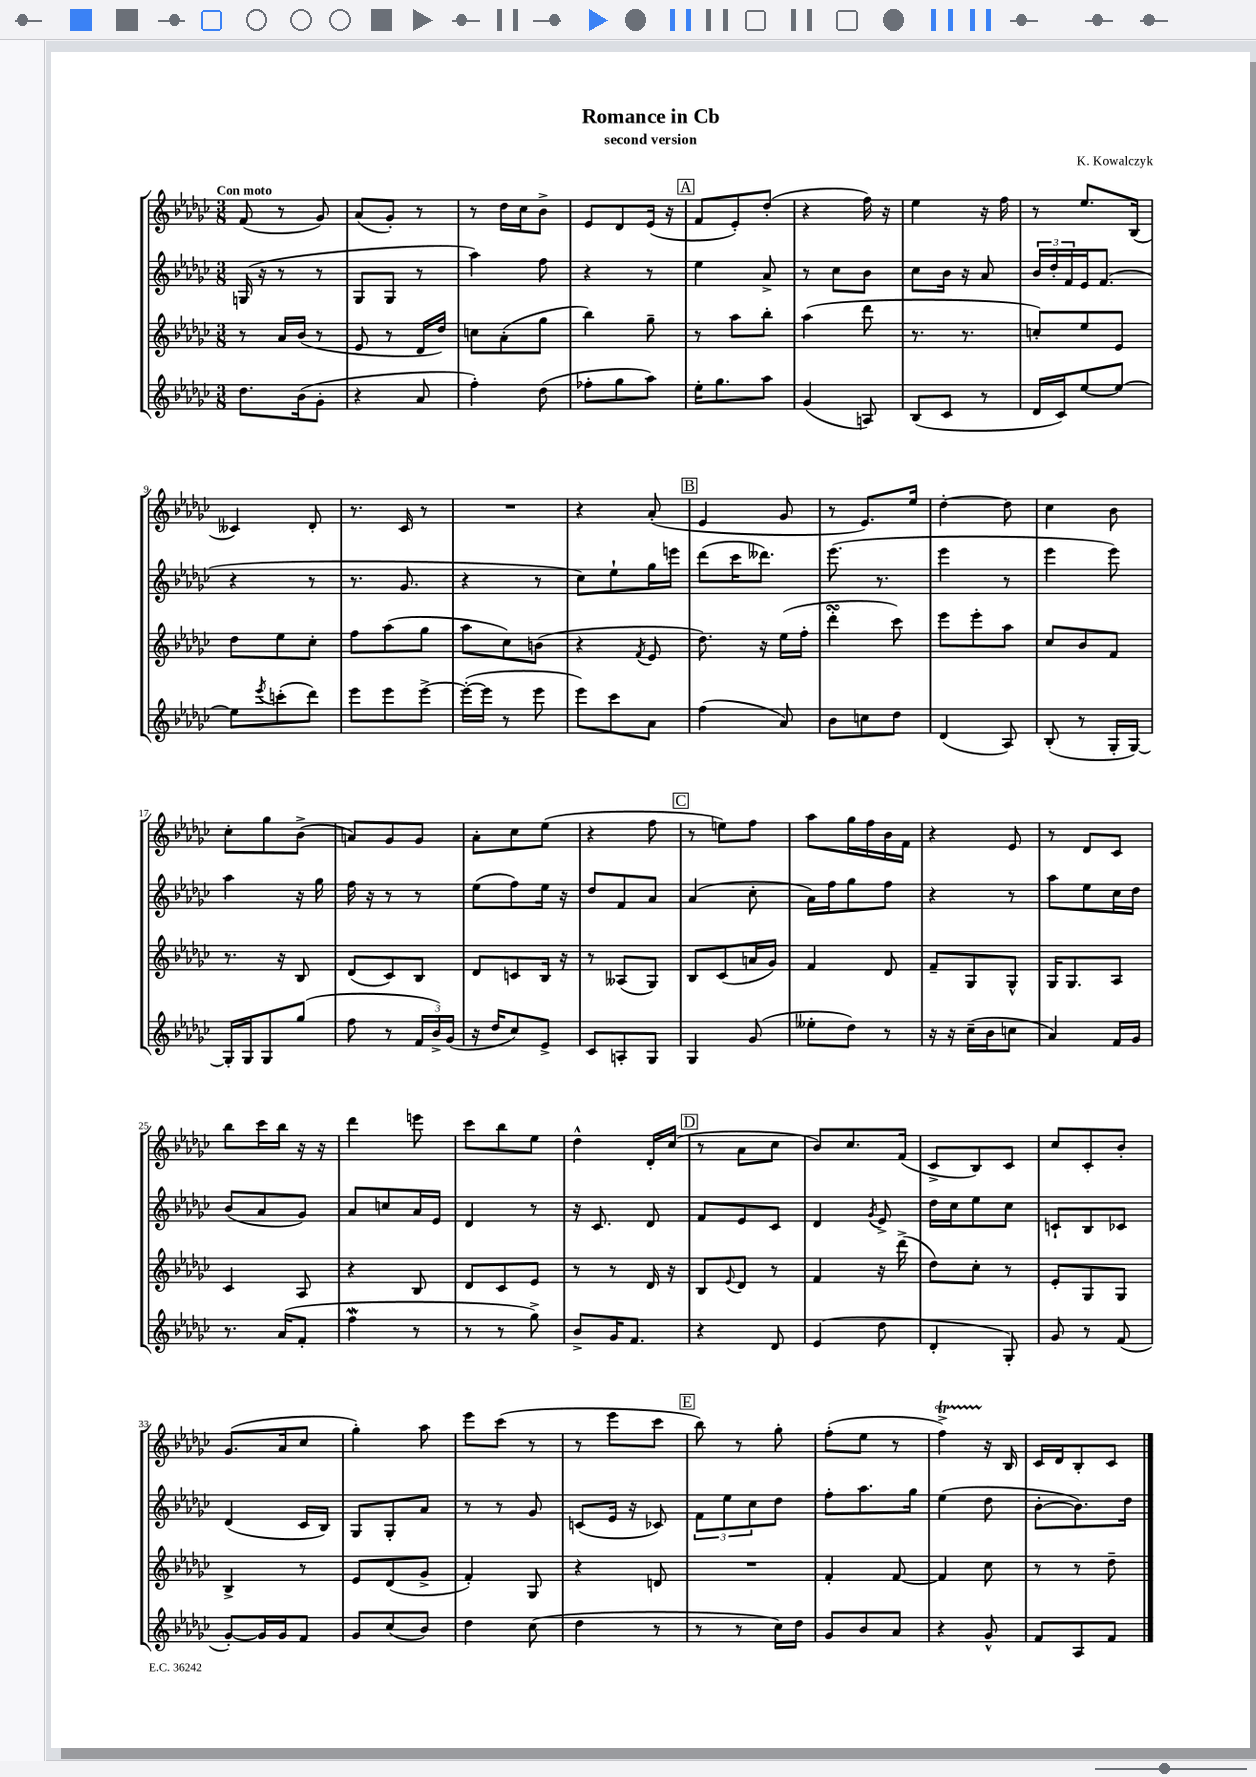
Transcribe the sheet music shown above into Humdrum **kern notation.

**kern	**kern	**kern	**kern
*part4	*part3	*part2	*part1
*staff4	*staff3	*staff2	*staff1
*clefG2	*clefG2	*clefG2	*clefG2
*k[b-e-a-d-g-c-]	*k[b-e-a-d-g-c-]	*k[b-e-a-d-g-c-]	*k[b-e-a-d-g-c-]
*M3/8	*M3/8	*M3/8	*M3/8
=1	=1	=1	=1
!	!	!	!LO:TX:a:B:t=Con moto
8.dd-\L	8r	(16Gn/	(8f/
.	.	16r	.
.	16a-/LL	8r	8r
(16b-\k	(16b-/JJ	.	.
8g-'\J	8r	8r	8g-/)
=2	=2	=2	=2
4r	8e-/	8G-/L	(8a-/L
.	8r	8G-/J	8g-'/J)
8a-/	16d-/LL	8r	8r
.	16dd-/JJ)	.	.
=3	=3	=3	=3
4ff'\)	8ccn\L	4aa-\)	8r
.	(8a-'\	.	16dd-\LL
.	.	.	16cc-\J
(8dd-\	8gg-\J	8ff\	8b-^\J
=4	=4	=4	=4
8ff-X'\L	4bb-\)	4r	8e-/L
8gg-\	.	.	8d-/
8aa-\J)	8gg-~\	8r	(16e-/Jk
.	.	.	16r
!!LO:REH:place=s1:t=A
=5	=5	=5	=5
16ee-'\KL	8r	4ee-\	8f/L
8.gg-\	.	.	.
.	8aa-\L	.	8e-'/)
8aa-\J	8bb-'\J	8a-^/	(8dd-'/J
=6	=6	=6	=6
(4g-/	(4aa-\	8r	4r
.	.	8cc-\L	.
8An/)	8ddd-\	8b-\J	16ff\)
.	.	.	16r
=7	=7	=7	=7
(8B-/L	8.r	8cc-\L	4ee-\
8c-/J	.	16b-\Jk	.
.	8.r	16r	.
8r	.	8a-/	16r
.	.	.	16ff\
=8	=8	=8	=8
16d-/LL	8ccn'/L)	24b-/LL	8r
.	.	24dd-'/	.
16c-/J)	.	.	.
.	.	24f/	.
[8ee-/	8ee-/	16e-/J	8.ee-/L
.	.	(8.f/J	.
8ee-/J_	8e-/J	.	.
.	.	.	(16B-/Jk
!!LO:LB:g=z
=9	=9	=9	=9
8ee-\L]	8dd-\L	4r	4c--X/)
8qeee-/	.	.	.
(8cccn'\	8ee-\	.	.
8ddd-\J)	8cc-'\J	8r	8d-'/
=10	=10	=10	=10
8eee-\L	8ff\L	8.r	8.r
8eee-\	(8aa-\	.	.
.	.	8.g-/	16c-/
[8eee-^\J	8gg-\J	.	8r
=11	=11	=11	=11
(16eee-'\LL_	8aa-\L	4r	4.r
16eee-\JJ]	.	.	.
8r	8cc-\)	.	.
8eee-\	(8bn\J	8r	.
=12	=12	=12	=12
8eee-\L)	4r	8cc-\L)	4r
8ccc-\	.	8ee-`\	.
.	8qf/	.	.
8a-\J	8e-/	16gg-\L	(8a-'/
.	.	16eeen\JJ	.
!!LO:REH:place=s1:t=B
=13	=13	=13	=13
(4ff\	8.dd-\)	(8ddd-\L	4e-/
.	.	16ccc-\K	.
.	16r	8.ddd--X\J)	.
8a-/)	(16ee-\LL	.	8g-/
.	16ff'\JJ	.	.
=14	=14	=14	=14
8b-\L	4ddd-sSSS'\	(8.eee-\	8r
8ccn\	.	.	8.e-/L)
.	.	8.r	.
8dd-\J	8ccc-\)	.	.
.	.	.	16ee-/Jk
=15	=15	=15	=15
(4d-/	8eee-\L	4eee-\	[4dd-'\
.	8eee-'\	.	.
8A-/)	8aa-\J	8r	8dd-\]
=16	=16	=16	=16
(8B-'/	8cc-/L	4eee-\	4cc-\
8r	8b-/	.	.
16G-'/LL	8f/J	8eee-\)	8b-\
[16G-/JJ)	.	.	.
!!LO:LB:g=z
=17	=17	=17	=17
16G-'/LL]	8.r	4aa-\	8cc-'\L
16G-/J	.	.	.
8G-/	.	.	8gg-\
.	16r	.	.
(8gg-/J	8B-/	16r	(8b-^\J
.	.	16gg-\	.
=18	=18	=18	=18
8ff\	(8d-/L	16ff\	8an/L)
.	.	16r	.
8r	8c-/)	8r	8g-/
24f/LL	8B-/J	8r	8g-/J
24b-^/)	.	.	.
(24g-/JJ	.	.	.
=19	=19	=19	=19
16r	8d-/L	(8ee-\L	8a-'\L
16dd-/KL	.	.	.
8cc-/)	8cn/	8ff\)	8cc-\
8e-^/J	16B-/Jk	16ee-\Jk	(8ee-\J
.	16r	16r	.
=20	=20	=20	=20
8c-/L	8r	8dd-/L	4r
8An'/	(8A--X/L	8f/	.
8G-/J	8G-/J)	8a-/J	8ff\
!!LO:REH:place=s1:t=C
=21	=21	=21	=21
4G-/	8B-/L	(4a-/	8r
.	(8c-/	.	8een\L)
(8g-/	16an/L	8cc-'\	8ff\J
.	16g-/JJ)	.	.
=22	=22	=22	=22
8ee--X'\L	4f/	16a-\LL)	8aa-\L
.	.	16ff\J	.
8dd-\J)	.	8gg-\	16gg-\L
.	.	.	16ff\
8r	8d-/	8ff\J	16b-\
.	.	.	16f\JJ
=23	=23	=23	=23
16r	8f~/L	4r	4r
16r	.	.	.
(16cc-~\LL	8G-/	.	.
16b-\J	.	.	.
8ccn\J	8G-^^/J	8r	8e-/
=24	=24	=24	=24
4a-/)	16G-/KL	8aa-\L	8r
.	8.G-/	.	.
.	.	8ee-\	8d-/L
16f/LL	8A-/J	16cc-\L	8c-/J
16g-/JJ	.	16dd-\JJ	.
!!LO:LB:g=z
=25	=25	=25	=25
8.r	4c-/	(8b-/L	8bb-\L
.	.	8a-/	16ccc-\L
(16a-/KL	.	.	16bb-\JJ
8f'/J	8A-/	8g-/J)	16r
.	.	.	16r
=26	=26	=26	=26
4ffW\	4r	8a-/L	4ddd-\
.	.	8ccn/	.
8r	8B-/	16a-/L	8eeen\
.	.	16e-/JJ	.
=27	=27	=27	=27
8r	8d-/L	4d-/	8ccc-\L
8r	8c-/	.	8bb-\
8gg-^\)	8e-/J	8r	8ee-\J
=28	=28	=28	=28
8b-^/L	8r	16r	4dd-^^\
.	.	8.c-/	.
16g-/K	8r	.	.
8.f/J	.	.	.
.	16d-/	8d-/	16d-'/LL
.	16r	.	(16cc-/JJ
!!LO:REH:place=s1:t=D
=29	=29	=29	=29
4r	8B-/L	8f/L	8r
.	8qqe-/	.	.
.	8d-/J	8e-/	8a-\L
8d-/	8r	8c-/J	8cc-\J
=30	=30	=30	=30
(4e-/	4f/	4d-/	8b-/L)
.	.	.	8.cc-/
.	.	8qg-/	.
8dd-\	16r	8e-^/	.
.	(16ddd-^\	.	(16f/Jk
=31	=31	=31	=31
4d-'/	8dd-\L)	16dd-\LL	8c-^/L
.	.	16cc-\J	.
.	8cc-'\J	8ee-\	8B-/)
8G-'/)	8r	8cc-\J	8c-/J
=32	=32	=32	=32
8g-/	8e-'/L	8cn`/L	8cc-/L
8r	8G-/	8B-/	8c-'/
(8f/	8G-/J	8c-X/J	8b-'/J
!!LO:LB:g=z
=33	=33	=33	=33
[8g-'/L)	4B-^/	(4d-/	(8.g-/L
16g-/L]	.	.	.
16g-/J	.	.	16a-/k
8f/J	8r	16c-/LL	8cc-/J
.	.	16B-/JJ)	.
=34	=34	=34	=34
8g-/L	8e-/L	8G-/L	4gg-'\)
(8cc-/	(8d-/	8G-'/	.
8b-/J)	8g-^/J	8a-/J	8aa-\
=35	=35	=35	=35
4dd-\	4f'/)	8r	8eee-\L
.	.	8r	(8ccc-\J
(8cc-\	8G-/	8g-/	8r
=36	=36	=36	=36
4dd-\	4r	(8cn/L	8r
.	.	16e-/Jk	8eee-\L
.	.	16r	.
8r	8dn/	8c-X/)	8ccc-\J
!!LO:REH:place=s1:t=E
=37	=37	=37	=37
8r	4.r	12f\L	8bb-\)
.	.	12ee-\	.
8r	.	.	8r
.	.	12cc-\	.
16cc-\LL)	.	8dd-\J	8gg-'\
16dd-\JJ	.	.	.
=38	=38	=38	=38
8g-/L	4f'/	8ff'\L	(8ff'\L
8b-/	.	8.aa-\	8ee-\J
8a-/J	[8f/	.	8r
.	.	16gg-\Jk	.
=39	=39	=39	=39
4r	4f/]	(4ee-\	4fft^\)
8g-^^/	8cc-\	8dd-\	16r
.	.	.	16B-/
=40	=40	=40	=40
8f/L	8r	[8b-'\L	16c-/LL
.	.	.	16d-/J
8A-/	8r	8.b-\])	8B-'/
8f/J	8dd-~\	.	8c-/J
.	.	16dd-\Jk	.
==	==	==	==
*-	*-	*-	*-
